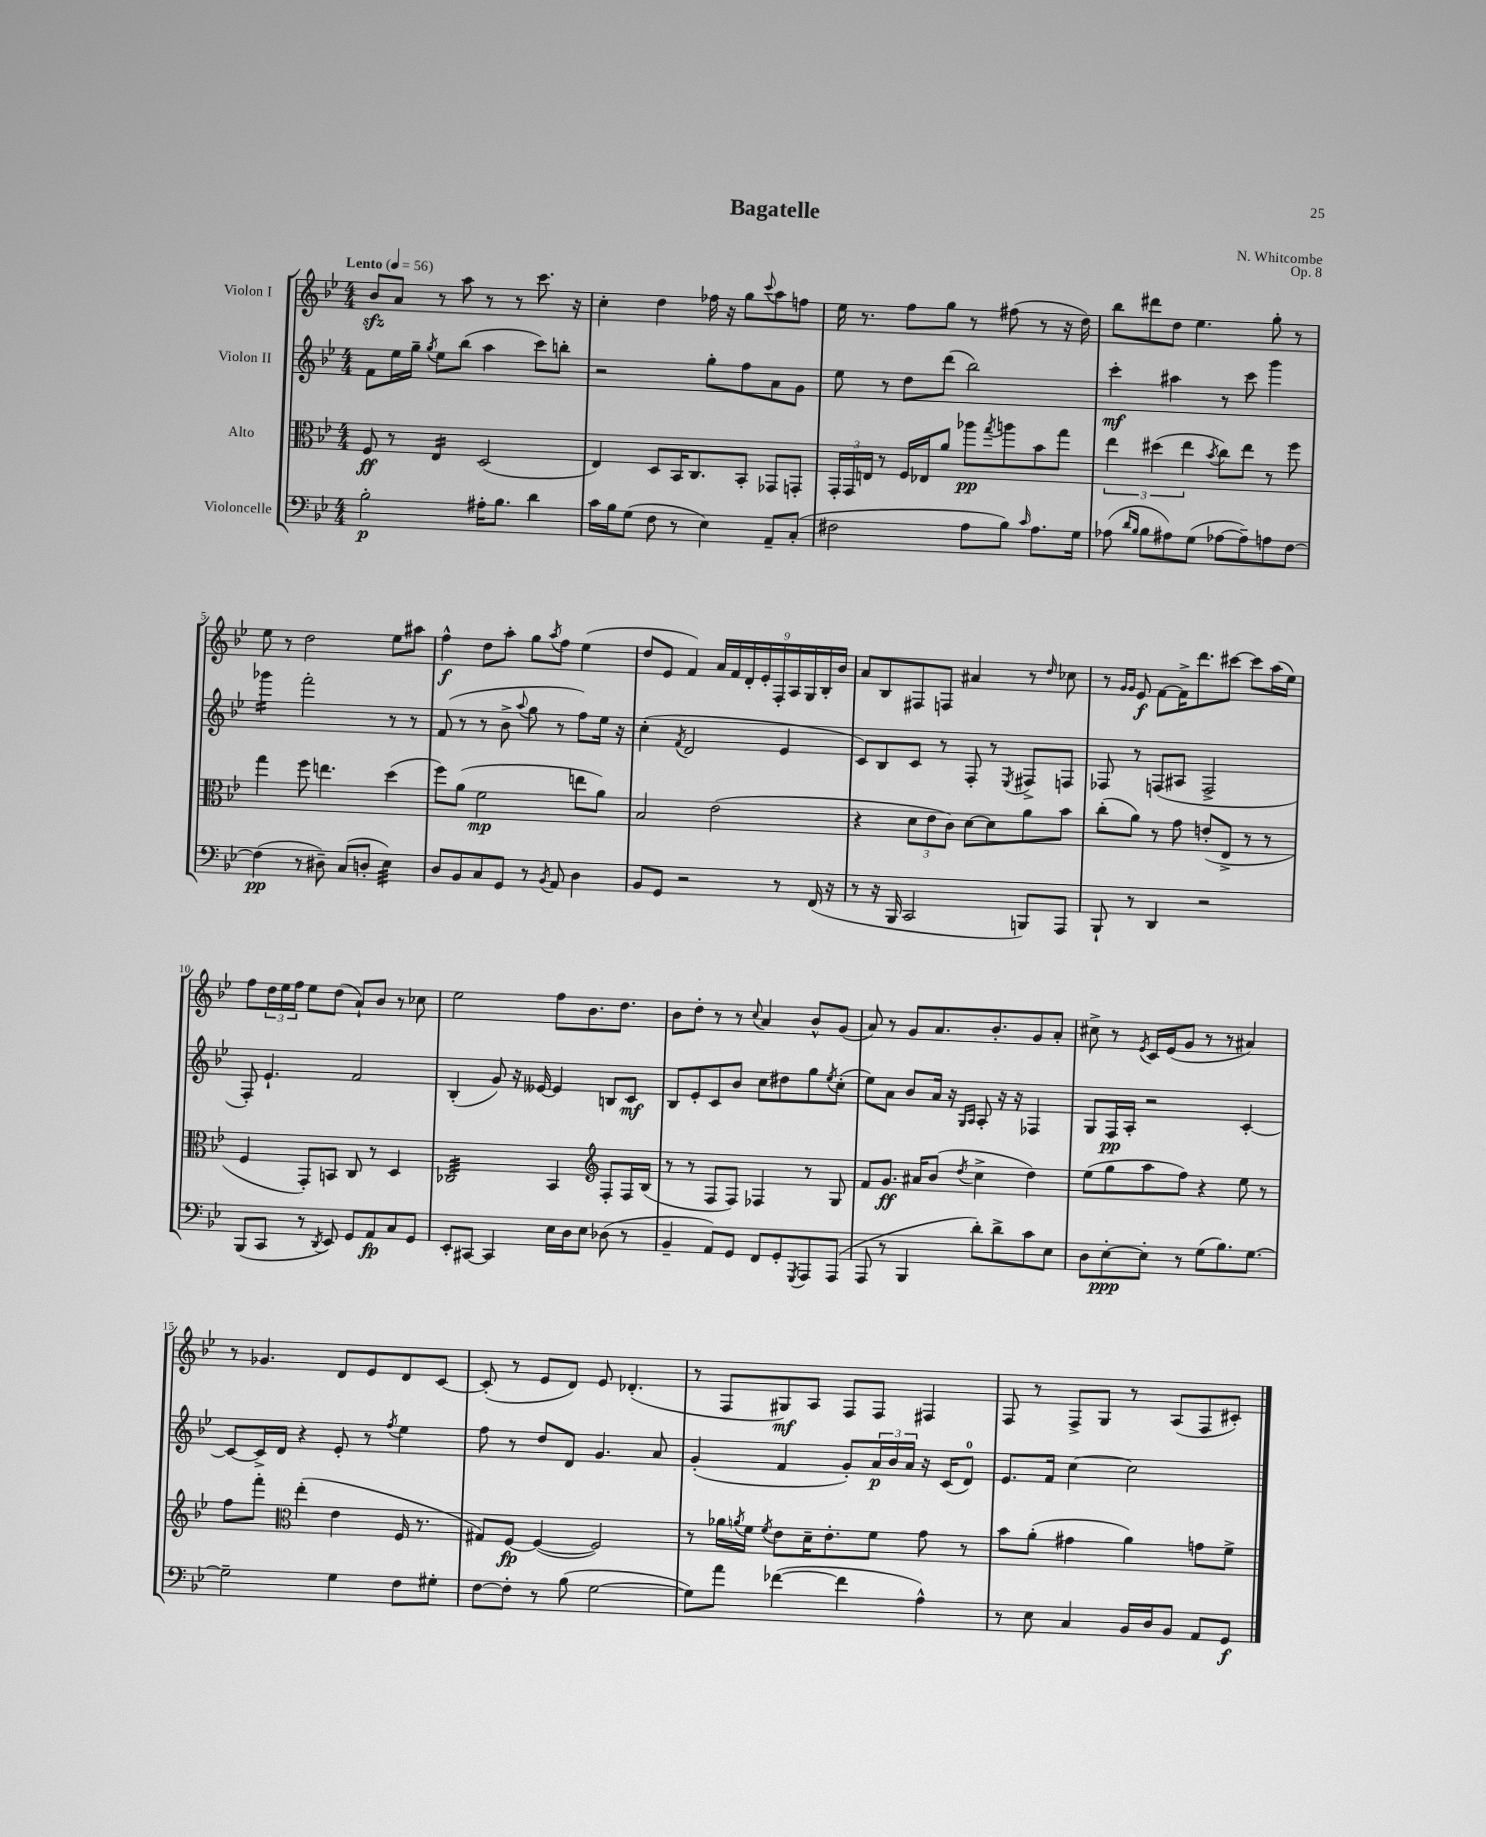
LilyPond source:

\header { title = "Bagatelle" composer = "N. Whitcombe" opus = "Op. 8" }
<<
\new StaffGroup <<
\new Staff = "s0" \with { instrumentName = "Violon I" } {
    \clef treble \key bes \major \numericTimeSignature \time 4/4 \tempo "Lento" 4 = 56
    bes'8\sfz a'8 r8 a''8 r8 r8 c'''8. r16 |
    c''4-. d''4 fes''16 r16 g''8 \appoggiatura { c'''8 } a''8 f''8 |
    ees''16 r8. f''8 g''8 r8 fis''8( r8 r16 d''16) |
    bes''8 dis'''8 d''8 ees''4. g''8-. r8 |
    ees''8 r8 d''2 ees''8 ais''8 |
    f''4-^\f d''8 a''8-. g''8 \acciaccatura { a''8 } f''8 ees''4( |
    d''8 ees'8 f'4) \tuplet 9/8 { a'16 f'16 d'16-. ees'16-. f16-. a16 g16 bes16-. bes'16 } |
    a'8 bes8 fis8 f8 ais'4 r8 \grace { d''16 } ces''8 |
    r8 \grace { g'16 g'16 } ees'8\f f'8~ f'16-> d'''8. cis'''8~ cis'''8 a''16( ees''16) |
    f''8 \tuplet 3/2 { d''16 ees''16 f''16 } ees''8 d''8( a'8-!) bes'8 r8 ces''8 |
    ees''2 f''8 bes'8. d''8. |
    bes'8 d''8-. r8 r8 \appoggiatura { c''8 } a'4 bes'8-^ g'8( |
    a'8) r8 g'8 a'8. bes'8.-. g'8 a'8-. |
    cis''8-> r8 \acciaccatura { ees'8 } c'16 ees'16( g'8 r8 r8 ais'4) |
    r8 ges'4. d'8 ees'8 d'8 c'8~ |
    c'8-.( r8 ees'8 d'8) ees'8 des'4.-.( |
    r8 f8 gis8\mf) a8 f8 f8 fis4 |
    f8 r8 f8-> g8 r8 a8( f8 cis'8-.) \bar "|." |
}
\new Staff = "s1" \with { instrumentName = "Violon II" } {
    \clef treble \key bes \major \numericTimeSignature \time 4/4
    f'8 ees''16 g''16-- \acciaccatura { g''8 } ees''8 bes''8( a''4 c'''8) b''8-. |
    r2 g''8-. f''8 a'8 g'8 |
    ees''8 r8 d''8 d'''8( bes''2) |
    c'''4-.\mf ais''4 r8 c'''8 g'''4 |
    ges'''4:16 f'''2-. r8 r8 |
    f'8( r8 r8 bes'8-> \appoggiatura { a''8 } g''8 r8 f''8) ees''16 r16 |
    c''4-.( \acciaccatura { f'8 } d'2 ees'4 |
    c'8) bes8 c'8 r8 f8-. r8 \acciaccatura { ees8 } fis8-> f8 |
    fes8 r8 f8( ais8 f2-> |
    f8-.) ees'4.-! f'2 |
    bes4-.( g'8) r16 eeses'16~ eeses'4 b8 c'8\mf |
    bes8 ees'8-. c'8 bes'8 c''8 dis''8 g''8 \acciaccatura { ees''8 } c''8-.( |
    ees''8) a'8 bes'8 a'16 r16 \grace { g16 a16 } a8-. r16 r16 fes4 |
    g8 f16\pp a16-. r2 c'4~-. |
    c'8~ c'16-> d'16 r4 ees'8-. r8 \acciaccatura { f''8 } ees''4 |
    f''8 r8 d''8 d'8 g'4. a'8 |
    g'4-.( f'4 g'8-.) \tuplet 3/2 { a'16\p bes'16 a'16 } r16 c'16( d'8-0) |
    ees'8. f'16 c''4~ c''2 \bar "|." |
}
\new Staff = "s2" \with { instrumentName = "Alto" } {
    \clef alto \key bes \major \numericTimeSignature \time 4/4
    f8\ff r8 ees4:16 d2( |
    ees4) d8 bes,16 c8. bes,8-. ges,8 g,8-. |
    \tuplet 3/2 { g,16-. g,16 e16 } r8 f16 ees16 a'8 aes''8\pp \acciaccatura { g''8 } a''8 bes'8 g''8 |
    \tuplet 3/2 { ees''4 dis''4( ees''4 } \acciaccatura { bes'8 } c''8) ees''8 r8 f''8 |
    g''4 f''8 e''4. d''4( |
    f''8) a'8( f'2\mp e''8 a'8) |
    bes2 ees'2( |
    r4 \tuplet 3/2 { d'8 ees'8 c'8) } d'8~ d'8 a'8 bes'8 |
    c''8-.( a'8) r8 g'8 e'8-.( ees8-> r8 r8 |
    f4 g,8-.) b,8 c8 r8 d4 |
    ces2:32 bes,4 \clef treble f8-. f16 bes16( |
    r8 r8 f8 f8) fes4 r8 g8 |
    f'8 g'8.\ff ais'16 bes'8( \acciaccatura { d''8 } c''4-> d''4) |
    ees''8( g''8 a''8 f''8) r4 ees''8 r8 |
    f''8 f'''8-. \clef alto ees''4-.( ees'4 f16 r8. |
    gis8) f8~\fp f4~( f2) |
    r8 aes'16 \acciaccatura { a'8 } f'16 \acciaccatura { f'8 } ees'8 d'16-- ees'8.-. f'8 g'8 r8 |
    bes'8 a'8-.( gis'4 a'4) g'8 f'8-> \bar "|." |
}
\new Staff = "s3" \with { instrumentName = "Violoncelle" } {
    \clef bass \key bes \major \numericTimeSignature \time 4/4
    bes2-.\p ais16-. bes8. d'4 |
    c'16 bes16 g8( f8 r8 ees4) a,8-- c8-.( |
    fis2 a8 bes8) \grace { c'16 } a8. g16 |
    aes8( \grace { d'16 bes16 } bes8 ais8) g8( aes8~ aes8--) a8 f8~ |
    f4\pp( r8 dis8--) c8( d8-. ees4:32) |
    d8 bes,8 c8 g,8 r8 \acciaccatura { bes,8 } a,8 d4 |
    bes,8 g,8 r2 r8 f,16( r16 |
    r8 r16 bes,,16 c,2 b,,8) a,,8 |
    bes,,8-! r8 d,4 r2 |
    bes,,8( c,8 r8 \acciaccatura { d,8 } ees,8) g,8 a,8\fp c8 g,8 |
    ees,8-. cis,8~ cis,4 ees16 d16 ees8 des8( r8 |
    bes,4-- a,8) g,8 f,8 g,8-. \acciaccatura { g,,8 } a,,8 a,,8( |
    a,,8 r8 bes,,4 d'8-.) d'8-> c'8 ees8 |
    d8 ees8~-.\ppp ees8-. r8 g8( bes8.) g8.~ |
    g2-- g4 f8 gis8-. |
    f8~ f8-. r8 bes8( g2~ |
    g8) a'8 fes'4~( fes'4 a4-^) |
    r8 ees8 c4 bes,16 d16 bes,8 a,8 g,8\f \bar "|." |
}
>>
>>
